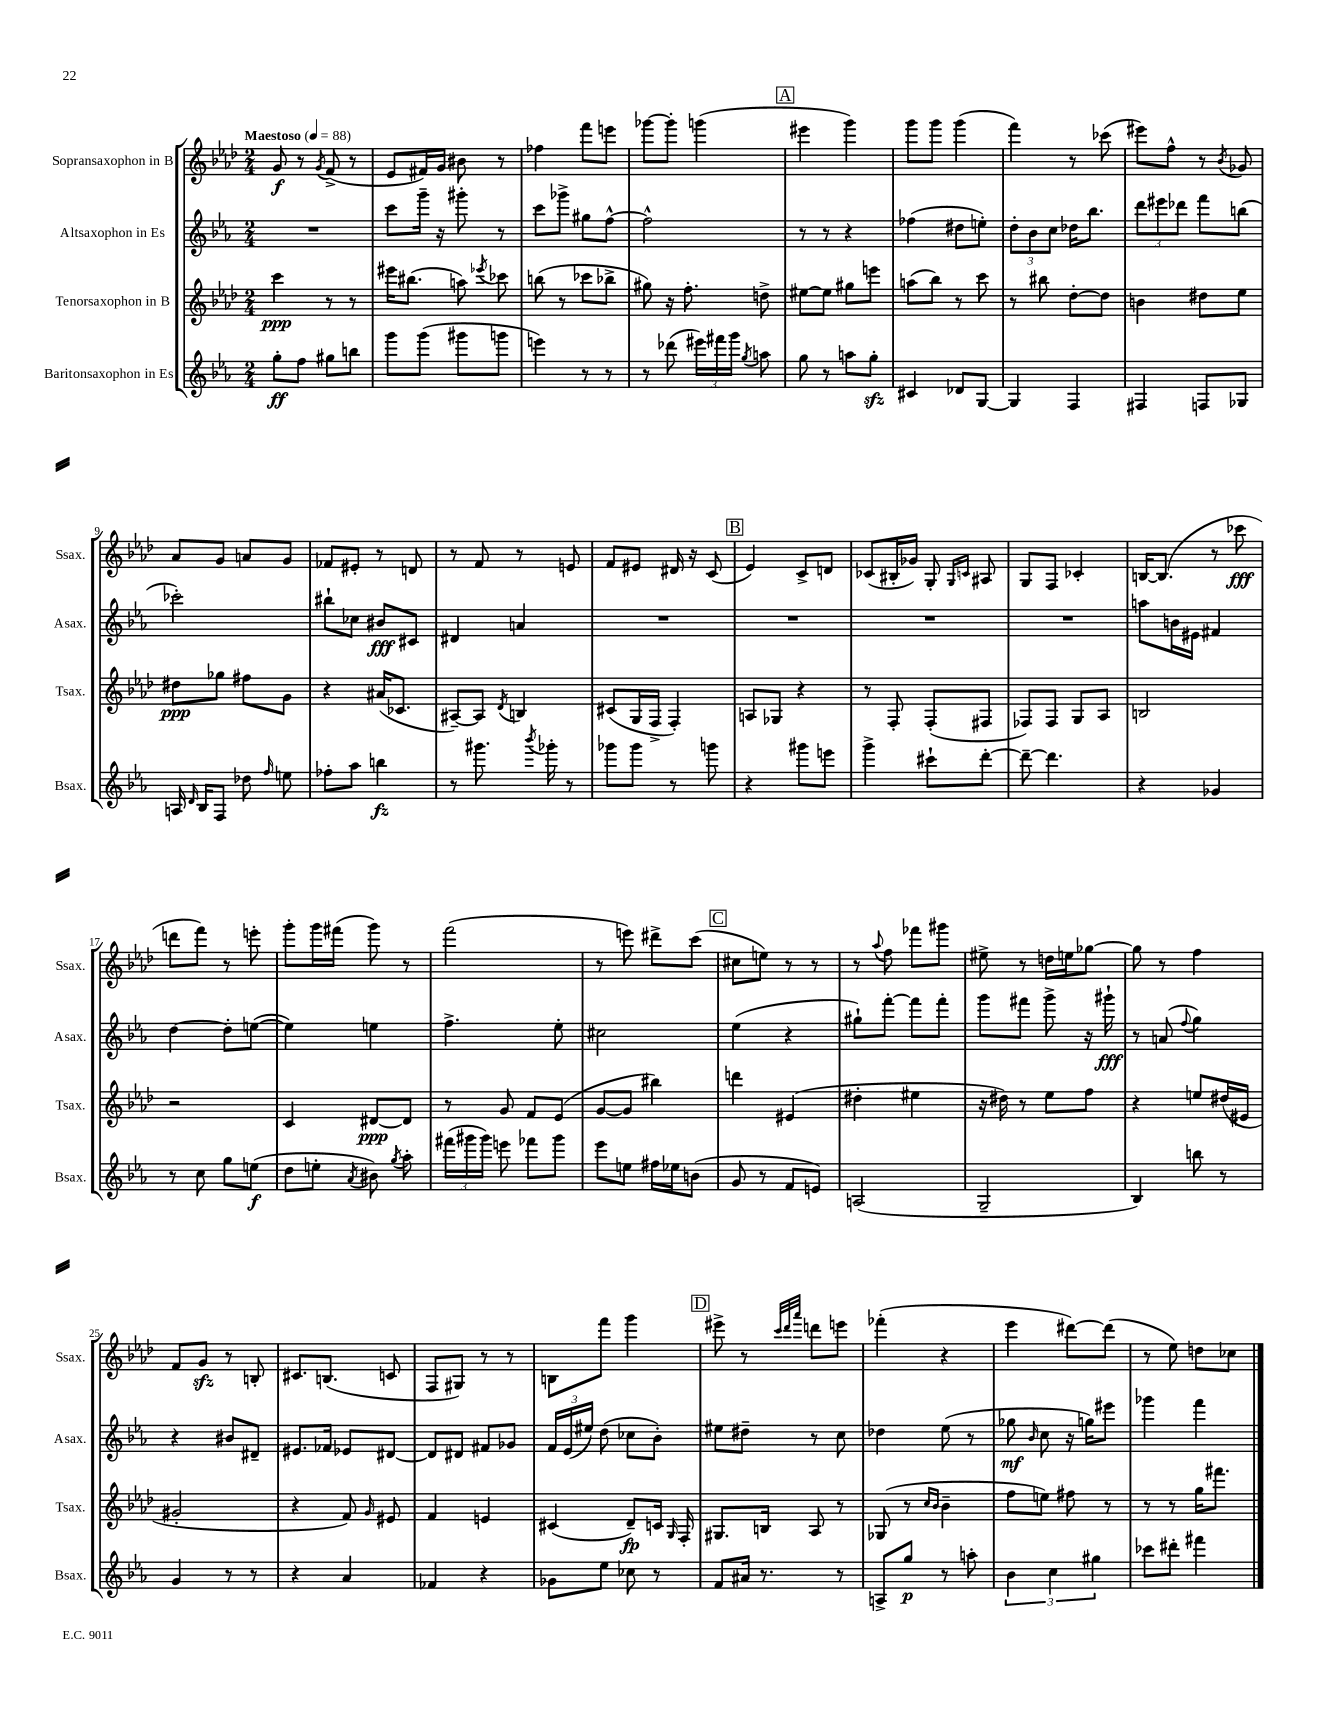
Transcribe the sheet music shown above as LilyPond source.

<<
\new StaffGroup <<
\new Staff = "s0" \with { instrumentName = "Sopransaxophon in B" shortInstrumentName = "Ssax." } {
    \clef treble \key aes \major \numericTimeSignature \time 2/4 \tempo "Maestoso" 4 = 88
    \autoBeamOff g'8\f r8 \acciaccatura { g'8 } f'8->( r8 |
    ees'8[ fis'16) g'16] bis'8 r8 |
    fes''4 f'''8[ e'''8] |
    ges'''8[~ ges'''8]-. g'''4( |
    \mark \markup { \box "A" } eis'''4 g'''4) |
    g'''8[ g'''8] g'''4( |
    f'''4) r8 ces'''8( |
    eis'''8[) f''8]-^ r8 \acciaccatura { bes'8 } ges'8 |
    aes'8[ g'8] a'8[ g'8] |
    fes'8[ eis'8]-. r8 d'8 |
    r8 f'8 r8 e'8 |
    f'8[ eis'8] dis'16 r16 c'8( |
    \mark \markup { \box "B" } ees'4) c'8[-> d'8] |
    ces'8[( bis16-. ges'16]) g8-. \grace { g16[ c'16] } ais8 |
    g8[ f8] ces'4-. |
    b16[~ b8.]( r8 ces'''8\fff |
    d'''8[ f'''8]) r8 e'''8-. |
    g'''8[-. g'''16 fis'''16]( g'''8) r8 |
    f'''2( |
    r8 e'''8) dis'''8[-> c'''8]( |
    \mark \markup { \box "C" } cis''8[ e''8]) r8 r8 |
    r8 \appoggiatura { aes''8 } f''8 fes'''8[ gis'''8] |
    eis''8-> r8 d''16[ e''16 ges''8]~ |
    ges''8 r8 f''4 |
    f'8[ g'8]\sfz r8 b8-. |
    cis'8.[ b8.]( c'8 |
    f8[ gis8]) r8 r8 |
    b8[ f'''8] g'''4 |
    \mark \markup { \box "D" } eis'''8-> r8 \grace { c'''32[ des'''32 aes'''32] } d'''8[ e'''8] |
    fes'''4-.( r4 |
    ees'''4 dis'''8[~) dis'''8]( |
    r8 ees''8) d''8[ ces''8] \bar "|." |
}
\new Staff = "s1" \with { instrumentName = "Altsaxophon in Es" shortInstrumentName = "Asax." } {
    \clef treble \key ees \major \numericTimeSignature \time 2/4
    \autoBeamOff R2 |
    c'''8[ g'''16]-- r16 gis'''8-. r8 |
    c'''8[ ges'''8]-> gis''8[ f''8]~-^ |
    f''2-^ |
    \mark \markup { \box "A" } r8 r8 r4 |
    fes''4( dis''8[ e''8]-.) |
    \tuplet 3/2 { d''8[-. bes'8 c''8] } des''16[ bes''8.] |
    \tuplet 3/2 { d'''8[ eis'''8 des'''8] } f'''8[ b''8]( |
    ces'''2-.) |
    bis''8[-! ces''8] bis'8[\fff cis'8] |
    dis'4 a'4 |
    R2 |
    \mark \markup { \box "B" } R2 |
    R2 |
    R2 |
    a''8[ b'16 eis'16] fis'4 |
    d''4~ d''8[-. e''8]~( |
    e''4) e''4 |
    f''4.-> ees''8-. |
    cis''2 |
    \mark \markup { \box "C" } ees''4( r4 |
    gis''8[-!) f'''8]~-. f'''8[ f'''8]-. |
    g'''8[ fis'''8] g'''8-> r16 gis'''16-!\fff |
    r8 a'8( \appoggiatura { f''8 } g''4) |
    r4 bis'8[ dis'8]-- |
    eis'8.[ fes'16] ees'8[ dis'8]~ |
    dis'8[ dis'8] fis'8[ ges'8] |
    \tuplet 3/2 { f'16[ ees'16( eis''16]) } d''8( ces''8[ bes'8]-.) |
    \mark \markup { \box "D" } eis''8[ dis''8]-- r8 c''8 |
    des''4 ees''8( r8 |
    ges''8\mf \grace { bes'16 } c''8 r16 g''16[) eis'''8] |
    ges'''4 f'''4 \bar "|." |
}
\new Staff = "s2" \with { instrumentName = "Tenorsaxophon in B" shortInstrumentName = "Tsax." } {
    \clef treble \key aes \major \numericTimeSignature \time 2/4
    \autoBeamOff c'''4\ppp r8 r8 |
    eis'''16[ bis''8.]( a''8) \acciaccatura { ees'''8 } ces'''8 |
    b''8( r8 ces'''8[ bes''8]-> |
    gis''8) r16 f''8.-. d''8-> |
    \mark \markup { \box "A" } eis''8[~ eis''8] gis''8[ e'''8] |
    a''8[( bes''8]) r8 c'''8 |
    r8 bis''8 des''8[~-. des''8] |
    b'4 dis''8[ ees''8] |
    dis''8[\ppp ges''8] fis''8[ g'8] |
    r4 ais'16[( ces'8.] |
    ais8[~--) ais8] \acciaccatura { des'8 } b4 |
    cis'8[( g16 f16]-> f4-.) |
    \mark \markup { \box "B" } a8[ ges8] r4 |
    r8 f8-. f8[-.( fis8] |
    fes8[) fes8] g8[ aes8] |
    b2 |
    r2 |
    c'4 dis'8[~\ppp dis'8] |
    r8 g'8 f'8[ ees'8]( |
    g'8[~ g'8] bis''4) |
    \mark \markup { \box "C" } d'''4 eis'4( |
    dis''4-. eis''4 |
    r16 dis''16) r8 ees''8[ f''8] |
    r4 e''8[ dis''16( eis'16] |
    gis'2-. |
    r4 f'8) \grace { g'16 } eis'8 |
    f'4 e'4 |
    cis'4( des'8[--\fp) c'16] \grace { g16 } f16-. |
    \mark \markup { \box "D" } gis8.[ b16] aes8 r8 |
    ges8( r8 \grace { c''16[ bes'16] } bes'4-- |
    f''8[ e''8]) fis''8 r8 |
    r8 r8 g''16[ fis'''8.] \bar "|." |
}
\new Staff = "s3" \with { instrumentName = "Baritonsaxophon in Es" shortInstrumentName = "Bsax." } {
    \clef treble \key ees \major \numericTimeSignature \time 2/4
    \autoBeamOff g''8[-.\ff f''8] gis''8[ b''8] |
    g'''8[ g'''8]( gis'''8[ g'''8] |
    e'''4) r8 r8 |
    r8 des'''8( \tuplet 3/2 { eis'''16[) fis'''16 g'''16] } \acciaccatura { g''8 } a''8 |
    \mark \markup { \box "A" } g''8 r8 a''8[ g''8]-.\sfz |
    cis'4 des'8[ g8]~ |
    g4 f4 |
    fis4 f8[ ges8] |
    a16 \grace { d'16 } bes16[ f8] des''8 \grace { f''16 } e''8 |
    fes''8[-. aes''8] b''4\fz |
    r8 gis'''8. \acciaccatura { bes'''8 } ges'''16-. r8 |
    ges'''8[ ges'''8] r8 g'''8 |
    \mark \markup { \box "B" } r4 gis'''8[ e'''8] |
    g'''4-> cis'''8[-! d'''8]~-. |
    d'''8~-- d'''4. |
    r4 ges'4 |
    r8 c''8 g''8[ e''8]\f( |
    d''8[ e''8]-. \acciaccatura { aes'8 } bis'8) \acciaccatura { g''8 } aes''8-. |
    \tuplet 3/2 { fis'''16[( gis'''16 gis'''16]) } e'''8 fes'''8[ gis'''8] |
    ees'''8[ e''8] fis''16[ ees''16 b'8]( |
    \mark \markup { \box "C" } g'8 r8 f'8[ e'8]) |
    a2( |
    g2-- |
    bes4) b''8 r8 |
    g'4 r8 r8 |
    r4 aes'4 |
    fes'4 r4 |
    ges'8[ ees''8] ces''8 r8 |
    \mark \markup { \box "D" } f'8[ ais'16] r8. r8 |
    a8[-> g''8]\p r8 a''8-. |
    \tuplet 3/2 { bes'4 c''4 gis''4 } |
    ces'''8[ dis'''8]-. fis'''4 \bar "|." |
}
>>
>>
